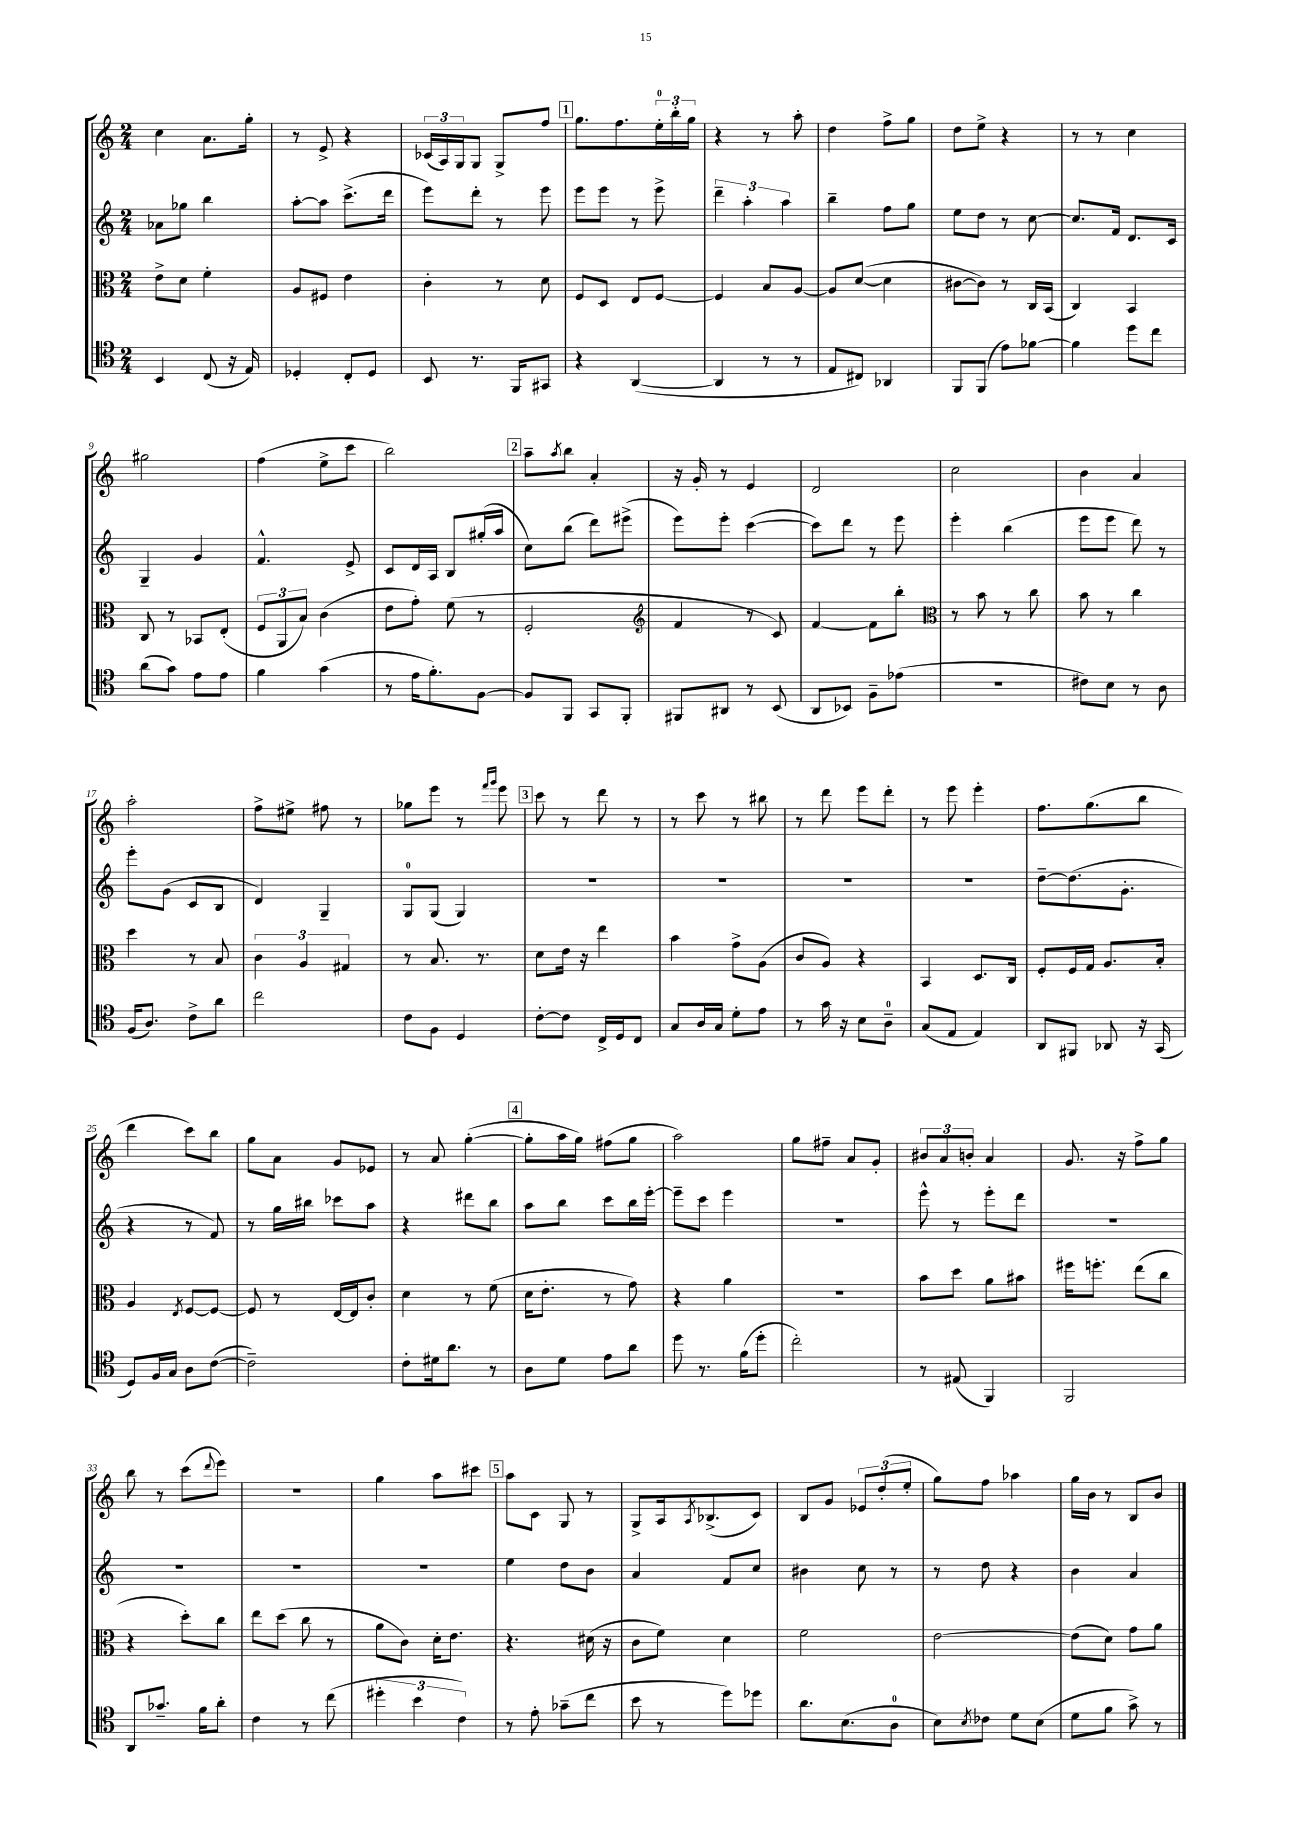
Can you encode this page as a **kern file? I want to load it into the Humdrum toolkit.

**kern	**kern	**kern	**kern
*part4	*part3	*part2	*part1
*staff4	*staff3	*staff2	*staff1
*clefC4	*clefC3	*clefG2	*clefG2
*k[]	*k[]	*k[]	*k[]
*M2/4	*M2/4	*M2/4	*M2/4
=1	=1	=1	=1
4BB/	8e^\L	8a-X\L	4cc\
.	8d\J	8gg-X\J	.
(8C/	4f'\	4bb\	8.a\L
16r	.	.	.
16E/)	.	.	16gg'\Jk
=2	=2	=2	=2
4D-X'/	8A/L	[8aa'\L	8r
.	8F#X/J	8aa\J]	8e^/
8C'/L	4e\	(8.ccc^\L	4r
8D-/J	.	.	.
.	.	16ddd\Jk	.
=3	=3	=3	=3
8BB/	4c'\	8eee\L)	(24c-X/LL
.	.	.	24A/)
.	.	.	24G/J
8.r	.	8ddd'\J	8G/J
.	8r	8r	8G^/L
16FF/KL	.	.	.
8GG#X/J	8d\	8eee\	8ff/J
!!LO:REH:place=s1:t=1
=4	=4	=4	=4
4r	8F/L	8eee\L	8.gg\L
.	8D/J	8eee\J	.
.	.	.	8.ff\
([4AA/	8E/L	8r	.
.	[8F/J	8eee^\	24ee'\L
.	.	.	24bb'\
.	.	.	24gg\JJ
=5	=5	=5	=5
4AA/]	4F/]	6ddd~\	4r
.	.	6aa'\	.
8r	8B/L	.	8r
.	.	6aa\	.
8r	[8A/J	.	8aa'\
=6	=6	=6	=6
8E/L	8A/L]	4bb~\	4dd\
8C#X/J)	([8d/J	.	.
4AA-X/	4d\]	8ff\L	8ff^\L
.	.	8gg\J	8gg\J
=7	=7	=7	=7
8FF/L	[8c#X\L	8ee\L	8dd\L
(8FF/J	8c#\J])	8dd\J	8ee^\J
8e\L)	8r	8r	4r
[8f-X\J	16C/LL	[8cc\	.
.	(16BB/JJ	.	.
=8	=8	=8	=8
4f-\]	4C/)	8.cc/L]	8r
.	.	.	8r
.	.	16f/Jk	.
8dd\L	4BB/	8.d/L	4cc\
8cc\J	.	.	.
.	.	16c/Jk	.
!!LO:LB:g=z
=9	=9	=9	=9
(8a\L	8C/	4G~/	2gg#X\
8g\J)	8r	.	.
8e\L	8BB-X/L	4g/	.
8e\J	(8E'/J	.	.
=10	=10	=10	=10
4f\	12F/L	4.f^^/	(4ff\
.	12AA/	.	.
.	12B/J)	.	.
(4g\	(4c\	.	8ee^\L
.	.	8e^/	8ccc\J
=11	=11	=11	=11
8r	8e\L	8c/L	2bb\)
16e\KL	8g'\J)	16d/L	.
8.f'\)	.	16A/JJ	.
.	(8f\	8B/L	.
[8F\J	8r	(16gg#X'/L	.
.	.	16aa/JJ	.
!!LO:REH:place=s1:t=2
=12	=12	=12	=12
8F/L]	2F'/	8cc\L)	8aa~\L
.	.	.	8qaa/
8FF/J	.	(8bb\J	8bb\J
8GG/L	.	8ddd\L)	4a'/
8FF'/J	.	(8eee#X^\J	.
=13	=13	=13	=13
*	*clefG2	*	*
8FF#X/L	4f/	8eee\L)	16r
.	.	.	16g'/
8AA#X/J	.	8eee'\J	8r
8r	8r	([4ccc\	4e/
(8BB/	8c/)	.	.
=14	=14	=14	=14
8AA/L	[4f/	8ccc\L])	2d/
8BB-X/J)	.	8ddd\J	.
8F~\L	8f\L]	8r	.
(8e-X\J	8bb'\J	8eee\	.
=15	=15	=15	=15
*	*clefC3	*	*
2r	8r	4eee'\	2cc\
.	8b\	.	.
.	8r	(4bb\	.
.	8cc\	.	.
=16	=16	=16	=16
8c#X\L)	8b\	8eee\L	4b\
8B\J	8r	8eee\J	.
8r	4cc\	8ddd\)	4a/
8A\	.	8r	.
!!LO:LB:g=z
=17	=17	=17	=17
(16F/KL	4dd\	8eee'\L	2aa'\
8.A/J)	.	.	.
.	.	(8g\J	.
8c^\L	8r	8c/L	.
8a\J	8B/	8B/J	.
=18	=18	=18	=18
2cc\	6c\	4d/)	8ff^\L
.	.	.	8ee#X^\J
.	6A/	.	.
.	.	4G~/	8ff#X\
.	6G#X/	.	.
.	.	.	8r
=19	=19	=19	=19
8c\L	8r	8G/L	8gg-X\L
8F\J	8.B/	(8G/J	8eee\J
4D/	.	4G/)	8r
.	8.r	.	.
.	.	.	16qqfff/LL
.	.	.	16qqggg/JJ
.	.	.	8eee\
!!LO:REH:place=s1:t=3
=20	=20	=20	=20
[8c'\L	8d\L	2r	8ccc\
8c\J]	16e\Jk	.	8r
.	16r	.	.
16C^/LL	4ee\	.	8ddd\
16D/J	.	.	.
8C/J	.	.	8r
=21	=21	=21	=21
8G/L	4b\	2r	8r
16A/L	.	.	8ccc\
16G/JJ	.	.	.
8d'\L	8g^\L	.	8r
8e\J	(8A\J	.	8bb#X\
=22	=22	=22	=22
8r	8c/L	2r	8r
16g\	8A/J)	.	8ddd\
16r	.	.	.
8B\L	4r	.	8eee\L
8A~\J	.	.	8ddd'\J
=23	=23	=23	=23
(8G/L	4BB/	2r	8r
8E/J	.	.	8eee\
4E/)	8.D/L	.	4eee'\
.	16C/Jk	.	.
=24	=24	=24	=24
8AA/L	8F'/L	[8dd~\L	8.ff\L
8FF#X/J	16F/L	(8.dd\]	.
.	16G/JJ	.	(8.gg\
8AA-X/	8.A/L	.	.
.	.	8.g'\J	.
16r	.	.	8bb\J
(16GG/	16B'/Jk	.	.
!!LO:LB:g=z
=25	=25	=25	=25
8D/L)	4A/	4r	4ddd\
16F/L	.	.	.
16G/JJ	.	.	.
.	8qE/	.	.
8A\L	[8F/L	8r	8ccc\L)
([8c\J	8F/J_	8f/)	8bb\J
=26	=26	=26	=26
2c~\])	8F/]	8r	8gg\L
.	8r	16gg\LL	8a\J
.	.	16bb#X\JJ	.
.	[16E/LL	8ccc-X\L	8g/L
.	16E/J]	.	.
.	8c'/J	8aa\J	8e-X/J
=27	=27	=27	=27
8c'\L	4d\	4r	8r
16d#X\k	.	.	8a/
8.a\J	.	.	.
.	8r	8ddd#X\L	([4gg'\
8r	(8f\	8bb\J	.
!!LO:REH:place=s1:t=4
=28	=28	=28	=28
8A\L	16d\KL	8aa\L	8gg'\L]
.	8.e'\J	.	.
8d\J	.	8bb\J	16aa\L
.	.	.	16gg\JJ)
8e\L	8r	8ccc\L	(8ff#X\L
8a\J	8g\)	16bb\L	8gg\J
.	.	[16eee'\JJ	.
=29	=29	=29	=29
8dd\	4r	8eee~\L]	2aa\)
8.r	.	8ccc\J	.
.	4a\	4eee\	.
(16f\KL	.	.	.
8dd'\J	.	.	.
=30	=30	=30	=30
2cc'\)	2r	2r	8gg\L
.	.	.	8ff#X~\J
.	.	.	8a/L
.	.	.	8g'/J
=31	=31	=31	=31
8r	8b\L	8eee^^\	12b#X/L
.	.	.	12a/
(8E#X/	8dd\J	8r	.
.	.	.	12bn'/J
4FF/)	8a\L	8eee'\L	4a/
.	8b#X\J	8ddd\J	.
=32	=32	=32	=32
2FF/	16ff#X\KL	2r	8.g/
.	8.ffn'\J	.	.
.	.	.	16r
.	(8ee\L	.	8ff^\L
.	8cc\J	.	8gg\J
!!LO:LB:g=z
=33	=33	=33	=33
8AA/L	4r	2r	8bb\
8.g-X~/J	.	.	8r
.	8dd'\L)	.	(8ccc\L
16f\KL	.	.	.
.	.	.	8qqddd/
8a'\J	8cc\J	.	8eee\J)
=34	=34	=34	=34
4c\	8ee\L	2r	2r
.	(8dd\J	.	.
8r	8cc\	.	.
(8cc\	8r	.	.
=35	=35	=35	=35
6dd#X'\	8a\L	2r	4gg\
.	8c\J)	.	.
6b\	.	.	.
.	16d'\KL	.	8aa\L
.	8.e\J	.	.
6c\)	.	.	.
.	.	.	8ccc#X\J
!!LO:REH:place=s1:t=5
=36	=36	=36	=36
8r	4.r	4ee\	8aa\L
8e'\	.	.	8c\J
(8g-X~\L	.	8dd\L	8G/
8cc\J	(16d#X\	8b\J	8r
.	16r	.	.
=37	=37	=37	=37
8b\	8c\L	4a/	8G^/L
8r	8f\J)	.	16A/k
.	.	.	8qA/
.	.	.	(8.B-X^/
8dd\L)	4d\	8f/L	.
8dd-X\J	.	8cc/J	8c/J)
=38	=38	=38	=38
8.a\L	2f\	4b#X\	8B/L
.	.	.	8g/J
(8.B\	.	.	.
.	.	8cc\	12e-X/L
.	.	.	(12dd'/
8A\J	.	8r	.
.	.	.	12ee'/J
=39	=39	=39	=39
8B\L)	[2e\	8r	8gg\L)
8qB/	.	.	.
8c-X\J	.	8dd\	8ff\J
8d\L	.	4r	4aa-X\
(8B\J	.	.	.
=40	=40	=40	=40
8d\L	(8e\L]	4b\	16gg\LL
.	.	.	16b\JJ
8f\J	8d\J)	.	8r
8g^\)	8g\L	4a/	8B/L
8r	8a\J	.	8b/J
==	==	==	==
*-	*-	*-	*-
